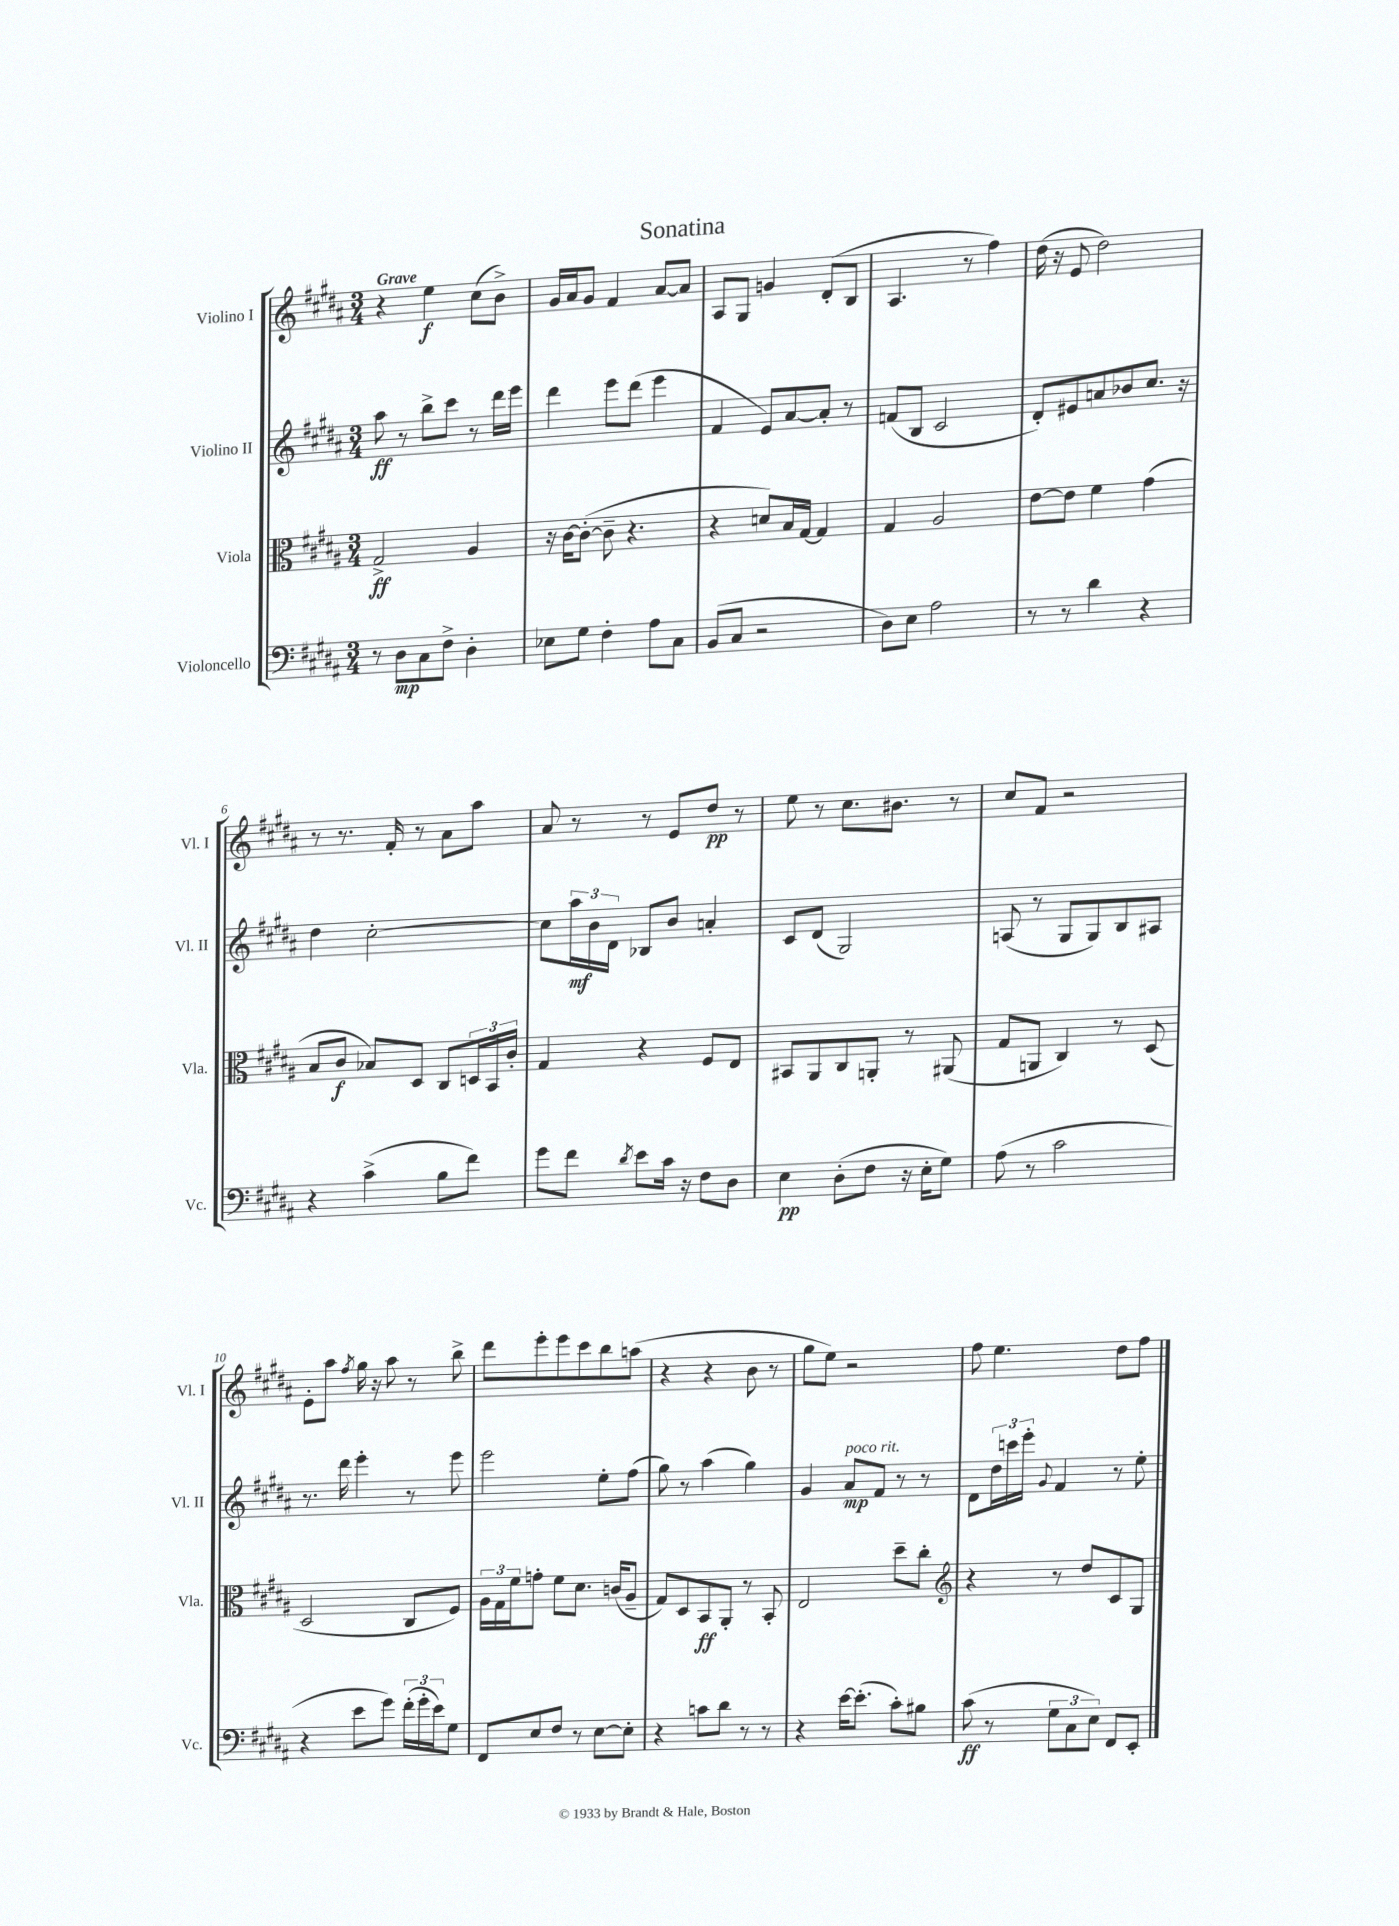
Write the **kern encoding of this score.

**kern	**kern	**kern	**kern
*staff4	*staff3	*staff2	*staff1
*clefF4	*clefC3	*clefG2	*clefG2
*k[f#c#g#d#a#]	*k[f#c#g#d#a#]	*k[f#c#g#d#a#]	*k[f#c#g#d#a#]
*M3/4	*M3/4	*M3/4	*M3/4
8r	2G#^/	8aa#\	4r
8D#\L	.	8r	.
8C#\	.	8bb^\L	4ee\
8F#^\J	.	8ccc#\J	.
4D#'\	4A#/	8r	(8cc#\L
.	.	16ddd#\LL	8b^\J)
.	.	16eee\JJ	.
=	=	=	=
8E-\L	16r	4ddd#\	16g#/LL
.	[16c#\LK	.	16a#/J
8G#\J	(8c#'\_J	.	8g#/J
4F#'\	8c#~\]	8eee\L	4f#/
.	4.r	(8ddd#\J	.
8A#\L	.	4eee\	[8a#/L
8C#\J	.	.	8a#/]J
=	=	=	=
(8BB/L	4r	4f#/	8A#/L
8C#/J	.	.	8G#/J
2r	8d/L)	8e/L)	4g/
.	16B/L	[8a#/	.
.	[16G#/JJ	.	.
.	4G#/]	8a#'/]J	(8d#'/L
.	.	8r	8B/J
=	=	=	=
8D#\L)	4G#/	(8f/L	4.A#/
8E\J	.	8B/J	.
2A#\	2A#/	2c#/	.
.	.	.	8r
.	.	.	4ff#\)
=	=	=	=
8r	[8e\L	8d#'/L)	(16dd#\
.	.	.	16r
8r	8e\]J	8e#/	8e/
4d#\	4f#\	8a/	2dd#\)
.	.	8b-/	.
4r	(4g#\	8.cc#/J	.
.	.	16r	.
=	=	=	=
4r	8B/L	4dd#\	8r
.	8c#/J	.	8.r
(4c#^\	8B-/L)	[2cc#'\	.
.	.	.	16f#'/
.	8D#/J	.	8r
8B\L	8C#/L	.	8a#\L
8f#\J)	24D/L	.	8aa#\J
.	24BB/	.	.
.	24c#'/JJ	.	.
=	=	=	=
8g#\L	4G#/	8cc#\]L	8a#/
8f#\J	.	24aa#\L	8r
.	.	24b\	.
.	.	24d#\JJ	.
8qd#/	.	.	.
8e\L	4r	8B-/L	8r
16c#\Jk	.	8b/J	8e/L
16r	.	.	.
8F#\L	8F#/L	4a'/	8dd#/J
8D#\J	8E/J	.	8r
=	=	=	=
4E\	8BB#/L	8c#/L	8ee\
.	8AA#/	(8d#/J	8r
(8D#'\L	8C#/	2G#/)	8.cc#\L
8F#\J	8AA'/J	.	.
.	.	.	8.b#\J
16r	8r	.	.
16E'\LK	.	.	.
8G#\J)	(8AA#/	.	8r
=	=	=	=
(8A#\	8G#/L	(8A/	8cc#/L
8r	8AA/J	8r	8f#/J
2c#\	4C#/)	8G#/L	2r
.	.	8G#/)	.
.	8r	8B/	.
.	(8D#/	8A#/J	.
=	=	=	=
4r	2D#/	8.r	8e'\L
.	.	.	8aa#\J
.	.	16ddd#\	.
.	.	.	8qff#/
8e\L	.	4eee'\	16gg#\
.	.	.	16r
8g#\J)	.	.	8aa#\
(24f#'\LL	8C#/L	8r	8r
24g#'\	.	.	.
24e\J)	.	.	.
8G#\J	8F#/J)	8eee\	8bb^\
=	=	=	=
8FF#/L	24A#\LL	2eee\	8ddd#\L
.	24G#\	.	.
.	24f#\J	.	.
8E/	8g'\J	.	8eee'\
8F#/J	8f#\L	.	8eee\
8r	8.d#\J	.	8ccc#\
[8E\L	.	8ee'\L	8bb\
.	(16c/LK	.	.
8E'\]J	8A#~/J	(8ff#\J	(8aa\J
=	=	=	=
4r	8G#/L)	8gg#\)	4r
.	8D#/	8r	.
8c\L	8BB/	(4aa#\	4r
8d#\J	8AA#'/J	.	.
8r	8r	4gg#\)	8b\
8r	8BB'/	.	8r
=	=	=	=
4r	2E/	4g#/	8gg#\L
.	.	.	8ee\J)
[16e\LK	.	8a#/L	2r
(8.e'\]J	.	.	.
.	.	8f#/J	.
8c#'\L)	8dd#~\L	8r	.
8B#\J	8cc#'\J	8r	.
=	=	=	=
*	*clefG2	*	*
(8c#\	4r	8d#\L	8ff#\
8r	.	24dd#\L	4.ee\
.	.	24ccc\	.
.	.	24eee'\JJ	.
.	.	8qqg#/	.
12G#\L	8r	4f#/	.
12C#\	.	.	.
.	8dd#/L	.	.
12E\J)	.	.	.
8FF#/L	8c#/	8r	8dd#\L
8EE'/J	8G#/J	8ee'\	8ff#\J
==	==	==	==
*-	*-	*-	*-
